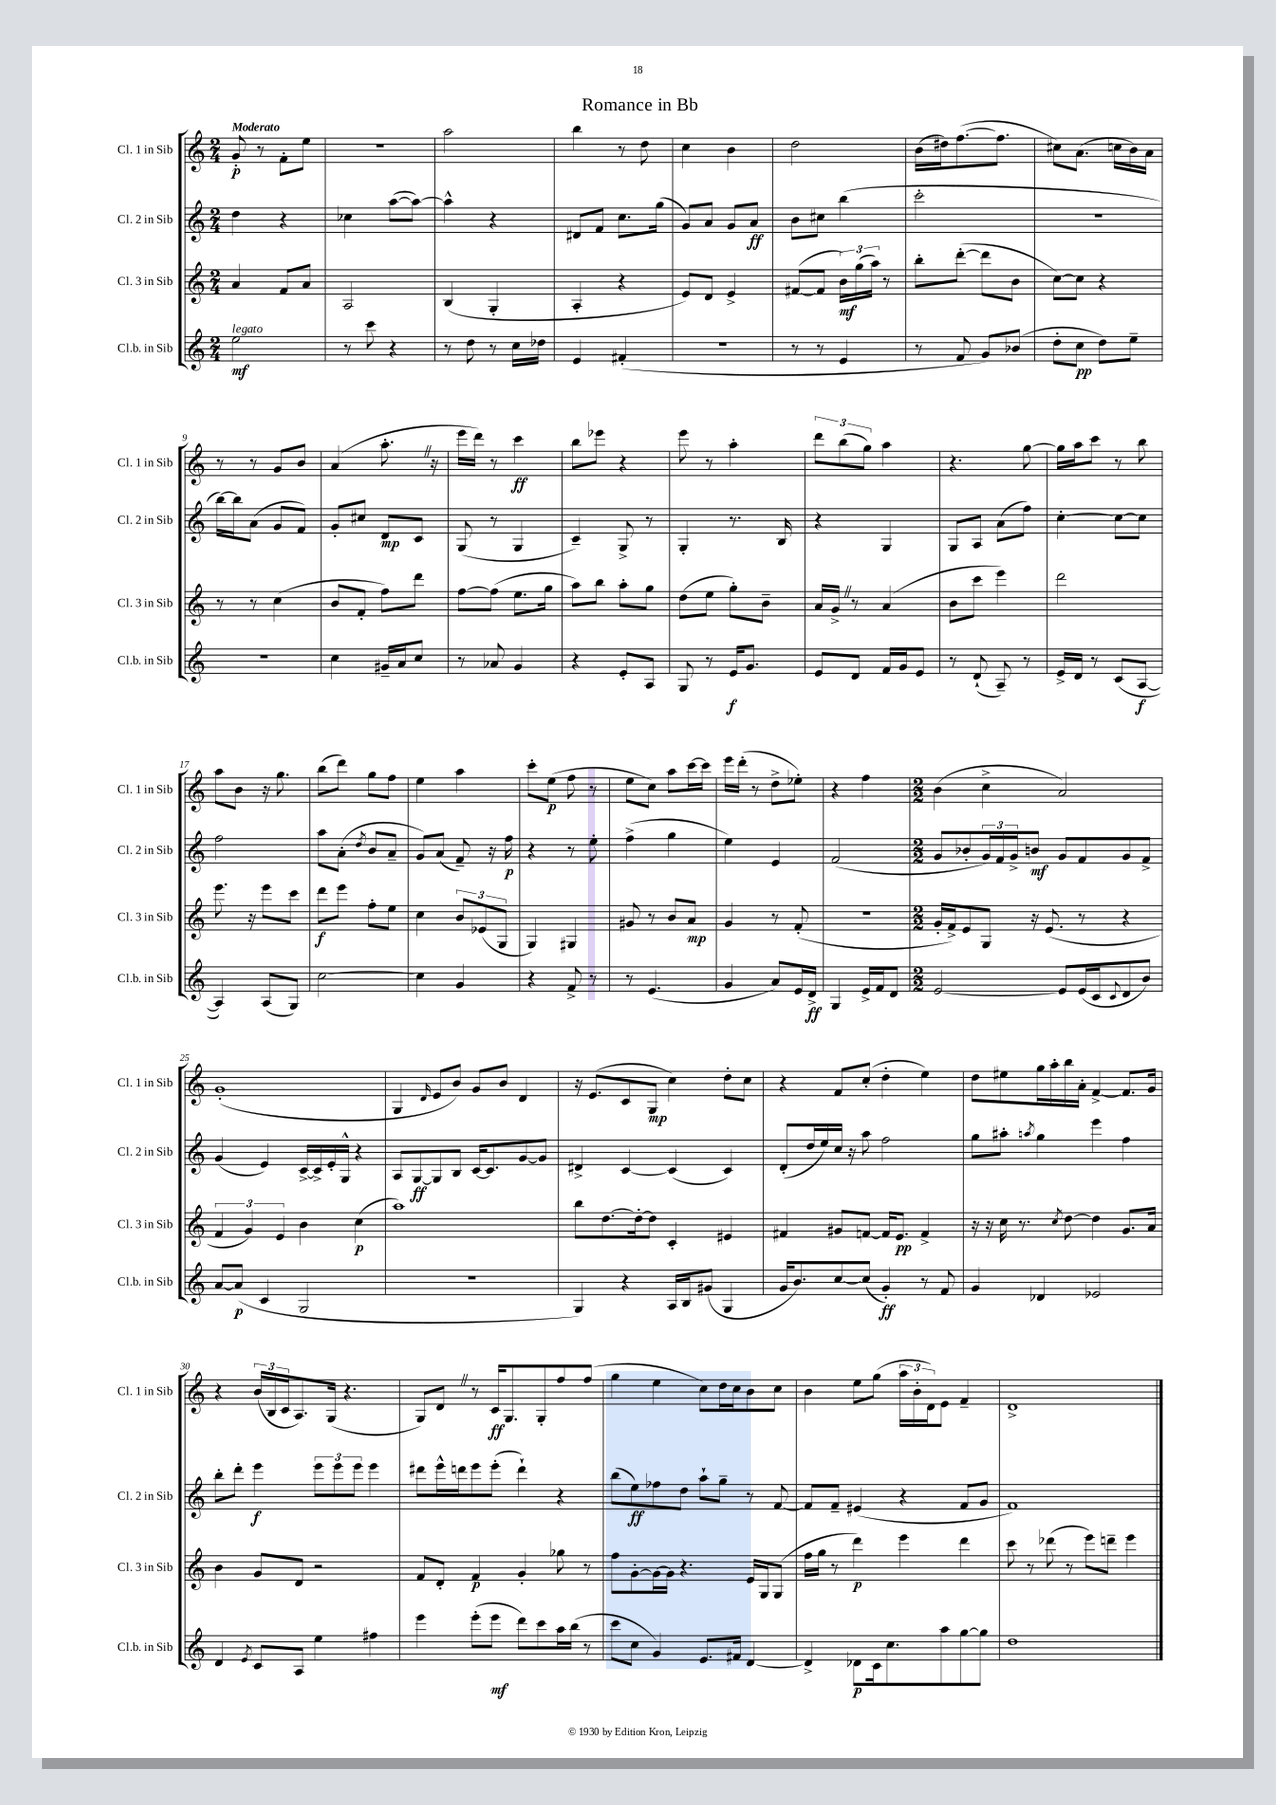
\header { title = "Romance in Bb" }
<<
\new StaffGroup <<
\new Staff = "s0" \with { instrumentName = "Cl. 1 in Sib" shortInstrumentName = "Cl. 1 in Sib" } {
    \clef treble \key c \major \numericTimeSignature \time 2/4 \tempo "Moderato"
    g'8-.\p r8 f'8-. e''8 |
    R2 |
    a''2 |
    b''4 r8 d''8 |
    c''4 b'4 |
    d''2 |
    b'16( dis''16) f''8.~( f''8. |
    cis''8) a'8.( c''16 b'16) a'16 |
    r8 r8 g'8 b'8 |
    a'4( a''8.-. \once \override BreathingSign.text = \markup { \musicglyph "scripts.caesura.straight" } \breathe r16 |
    e'''16 d'''16) r8 c'''4\ff |
    b''8 ees'''8 r4 |
    e'''8 r8 a''4-. |
    \tuplet 3/2 { d'''8 b''8( g''8) } a''4 |
    r4. g''8~ |
    g''16 a''16 c'''8 r8 b''8 |
    a''8 b'8 r16 g''8. |
    b''8( d'''8) g''8 f''8 |
    e''4 a''4 |
    c'''8-. e''8\p( f''8 r8 |
    e''8 c''8) a''8 c'''16~ c'''16 |
    e'''16 d'''16-.( r8 d''8-> ees''8-.) |
    r4 f''4 |
    \numericTimeSignature \time 2/2 b'4( c''4-> a'2) |
    g'1-.( |
    g4 \grace { d'16 } e'8 b'8) g'8 b'8 d'4 |
    r16 e'8.( c'8 g8\mp c''4) d''8-. c''8 |
    r4 f'8 c''8-.( d''4-. e''4) |
    d''8 eis''8 g''16 a''16-. b''16 a'16-. f'4~-> f'8. g'16 |
    r4 \tuplet 3/2 { b'16( b16 c'16 } a8.) g16( r4. |
    g8) d'8 \once \override BreathingSign.text = \markup { \musicglyph "scripts.caesura.straight" } \breathe r8 c'16\ff g8. g8-. f''8 f''8( |
    g''4 e''4 c''8) d''16 c''16 b'8 c''8 |
    b'4 e''8 g''8( \tuplet 3/2 { a''16 b'16-. d'16) } e'8 f'4-- |
    d'1-> \bar "|." |
}
\new Staff = "s1" \with { instrumentName = "Cl. 2 in Sib" shortInstrumentName = "Cl. 2 in Sib" } {
    \clef treble \key c \major \numericTimeSignature \time 2/4
    d''4 r4 |
    ces''4 a''8~( a''8~) |
    a''4-^ r4 |
    dis'8 f'8 c''8. g''16( |
    g'8) a'8 g'8 a'8\ff |
    b'8 cis''8 b''4( |
    c'''2-. |
    R2 |
    b''16~) b''16 a'8( g'8 f'8) |
    g'8-. cis''8 d'8\mp c'8 |
    g8( r8 g4 |
    c'4--) g8-> r8 |
    g4-. r8. b16 |
    r4 g4 |
    g8 a8 a'8( f''8) |
    c''4~-. c''8~ c''8 |
    f''2 |
    a''8 a'8-.( \acciaccatura { d''8 } b'8 a'8-- |
    g'8) a'8( f'8--) r16 f''16\p |
    r4 r8 e''8-. |
    f''4->( g''4 |
    e''4) e'4 |
    f'2( |
    \numericTimeSignature \time 2/2 g'8 bes'8-. \tuplet 3/2 { g'16) f'16 g'16-> } b'8\mf g'8 f'8 g'8 f'8-> |
    g'4( e'4) c'16~-> c'16-> e'16-. g16-^ r4 |
    a8 g8~\ff g8 b8 c'16~ c'8. g'8~ g'8 |
    dis'4-> c'4~ c'4( c'4) |
    d'8-.( d''16 e''16) c''16 r16 a''8 f''2 |
    g''8 ais''8-. \acciaccatura { a''8 } g''4 e'''4 f''4 |
    b''8-. d'''8-. e'''4\f \tuplet 3/2 { e'''8 e'''8 e'''8 } e'''4 |
    dis'''8 e'''16-^ d'''16 e'''8 e'''8-.( d'''4-!) r4 |
    b''8( e''8\ff) fes''8 d''8 a''8-! g''8-- r8 f'8~ |
    f'8 f'8-- eis'4( r4 f'8 g'8 |
    f'1) \bar "|." |
}
\new Staff = "s2" \with { instrumentName = "Cl. 3 in Sib" shortInstrumentName = "Cl. 3 in Sib" } {
    \clef treble \key c \major \numericTimeSignature \time 2/4
    a'4 f'8 a'8 |
    a2 |
    b4( g4-. |
    a4-. r4 |
    e'8) d'8 e'4-> |
    fis'8~( fis'8 \tuplet 3/2 { b'16\mf) g''16( a''16) } r8 |
    b''8-. d'''8~-.( d'''8 b'8 |
    c''8~) c''8 r4 |
    r8 r8 c''4( |
    b'8 f'8-. f''8) d'''8 |
    f''8~ f''8( e''8. g''16 |
    a''8) b''8 a''8-. g''8 |
    d''8( e''8 g''8-.) b'8-- |
    a'16 g'16-> \once \override BreathingSign.text = \markup { \musicglyph "scripts.caesura.straight" } \breathe r8 a'4( |
    b'8 c'''8 e'''4) |
    d'''2 |
    e'''8. r16 e'''8 c'''8 |
    d'''8\f e'''8 f''8-. e''8 |
    c''4 \tuplet 3/2 { b'8 ees'8( g8 } |
    g4) gis4 |
    gis'8 r8 b'8 a'8\mp |
    g'4 r8 f'8-.( |
    R2 |
    \numericTimeSignature \time 2/2 g'16-. f'16->) e'8 g8 r16 e'8.( r8 r4 |
    \tuplet 3/2 { f'4 g'4) e'4 } b'4 c''4\p( |
    a''1) |
    b''8 d''8.~ d''16~-. d''8 c'4-. eis'4 |
    fis'4 gis'8 f'8~ f'16 e'8.\pp f'4-> |
    r16 r16 c''16 r8. \acciaccatura { c''8 } d''8~ d''4 g'8. a'16 |
    b'4 g'8 d'8 r2 |
    f'8 d'8-. f'4\p g'4-. ges''8 r8 |
    f''8 g'8~-. g'16~ g'16 r4. e'16 g16 g8( |
    f''16 g''16 r8 d'''4\p) e'''4 d'''4 |
    c'''8 r8 des'''8( r8 e'''8) d'''8-- e'''4 \bar "|." |
}
\new Staff = "s3" \with { instrumentName = "Cl.b. in Sib" shortInstrumentName = "Cl.b. in Sib" } {
    \clef treble \key c \major \numericTimeSignature \time 2/4
    e''2\mf^\markup { \italic "legato" } |
    r8 c'''8 r4 |
    r8 d''8 r8 c''16 des''16 |
    e'4 fis'4-.( |
    R2 |
    r8 r8 e'4 |
    r8 f'8 g'8) bes'8( |
    d''8-. c''8\pp d''8) e''8-- |
    R2 |
    c''4 gis'16-- a'16 c''8 |
    r8 aes'8 g'4 |
    r4 e'8-. a8 |
    g8 r8 e'16\f g'8. |
    e'8 d'8 f'16 g'16 e'8 |
    r8 d'8-!( a8--) r8 |
    e'16-> d'16 r8 c'8( a8~\f |
    a4) a8( g8) |
    c''2~ |
    c''4 g'4 |
    r4 f'8-> r8 |
    r8 e'4.( |
    g'4 a'8) e'16 d'16->\ff |
    g4 e'16-> f'16 d'8 |
    \numericTimeSignature \time 2/2 e'2~ e'8 e'16( c'16 \appoggiatura { c'8 } d'8 b'8) |
    a'8~ a'8\p( c'4 g2 |
    R1 |
    g4) r4 a16 b16 gis'8( g4 |
    g'16 b'8.) c''8~ c''8( g'4-.\ff) r8 f'8 |
    g'4 des'4 ees'2 |
    d'4 \acciaccatura { e'8 } c'8 a8 e''4 fis''4 |
    e'''4 e'''8-.( e'''8\mf d'''8) c'''8 a''16 b''16( r8 |
    c'''8 c''8 g'4) e'8. fis'16 d'4~ |
    d'4-> des'8\p c'16 c''8. a''8 g''8~ g''8 |
    d''1 \bar "|." |
}
>>
>>
